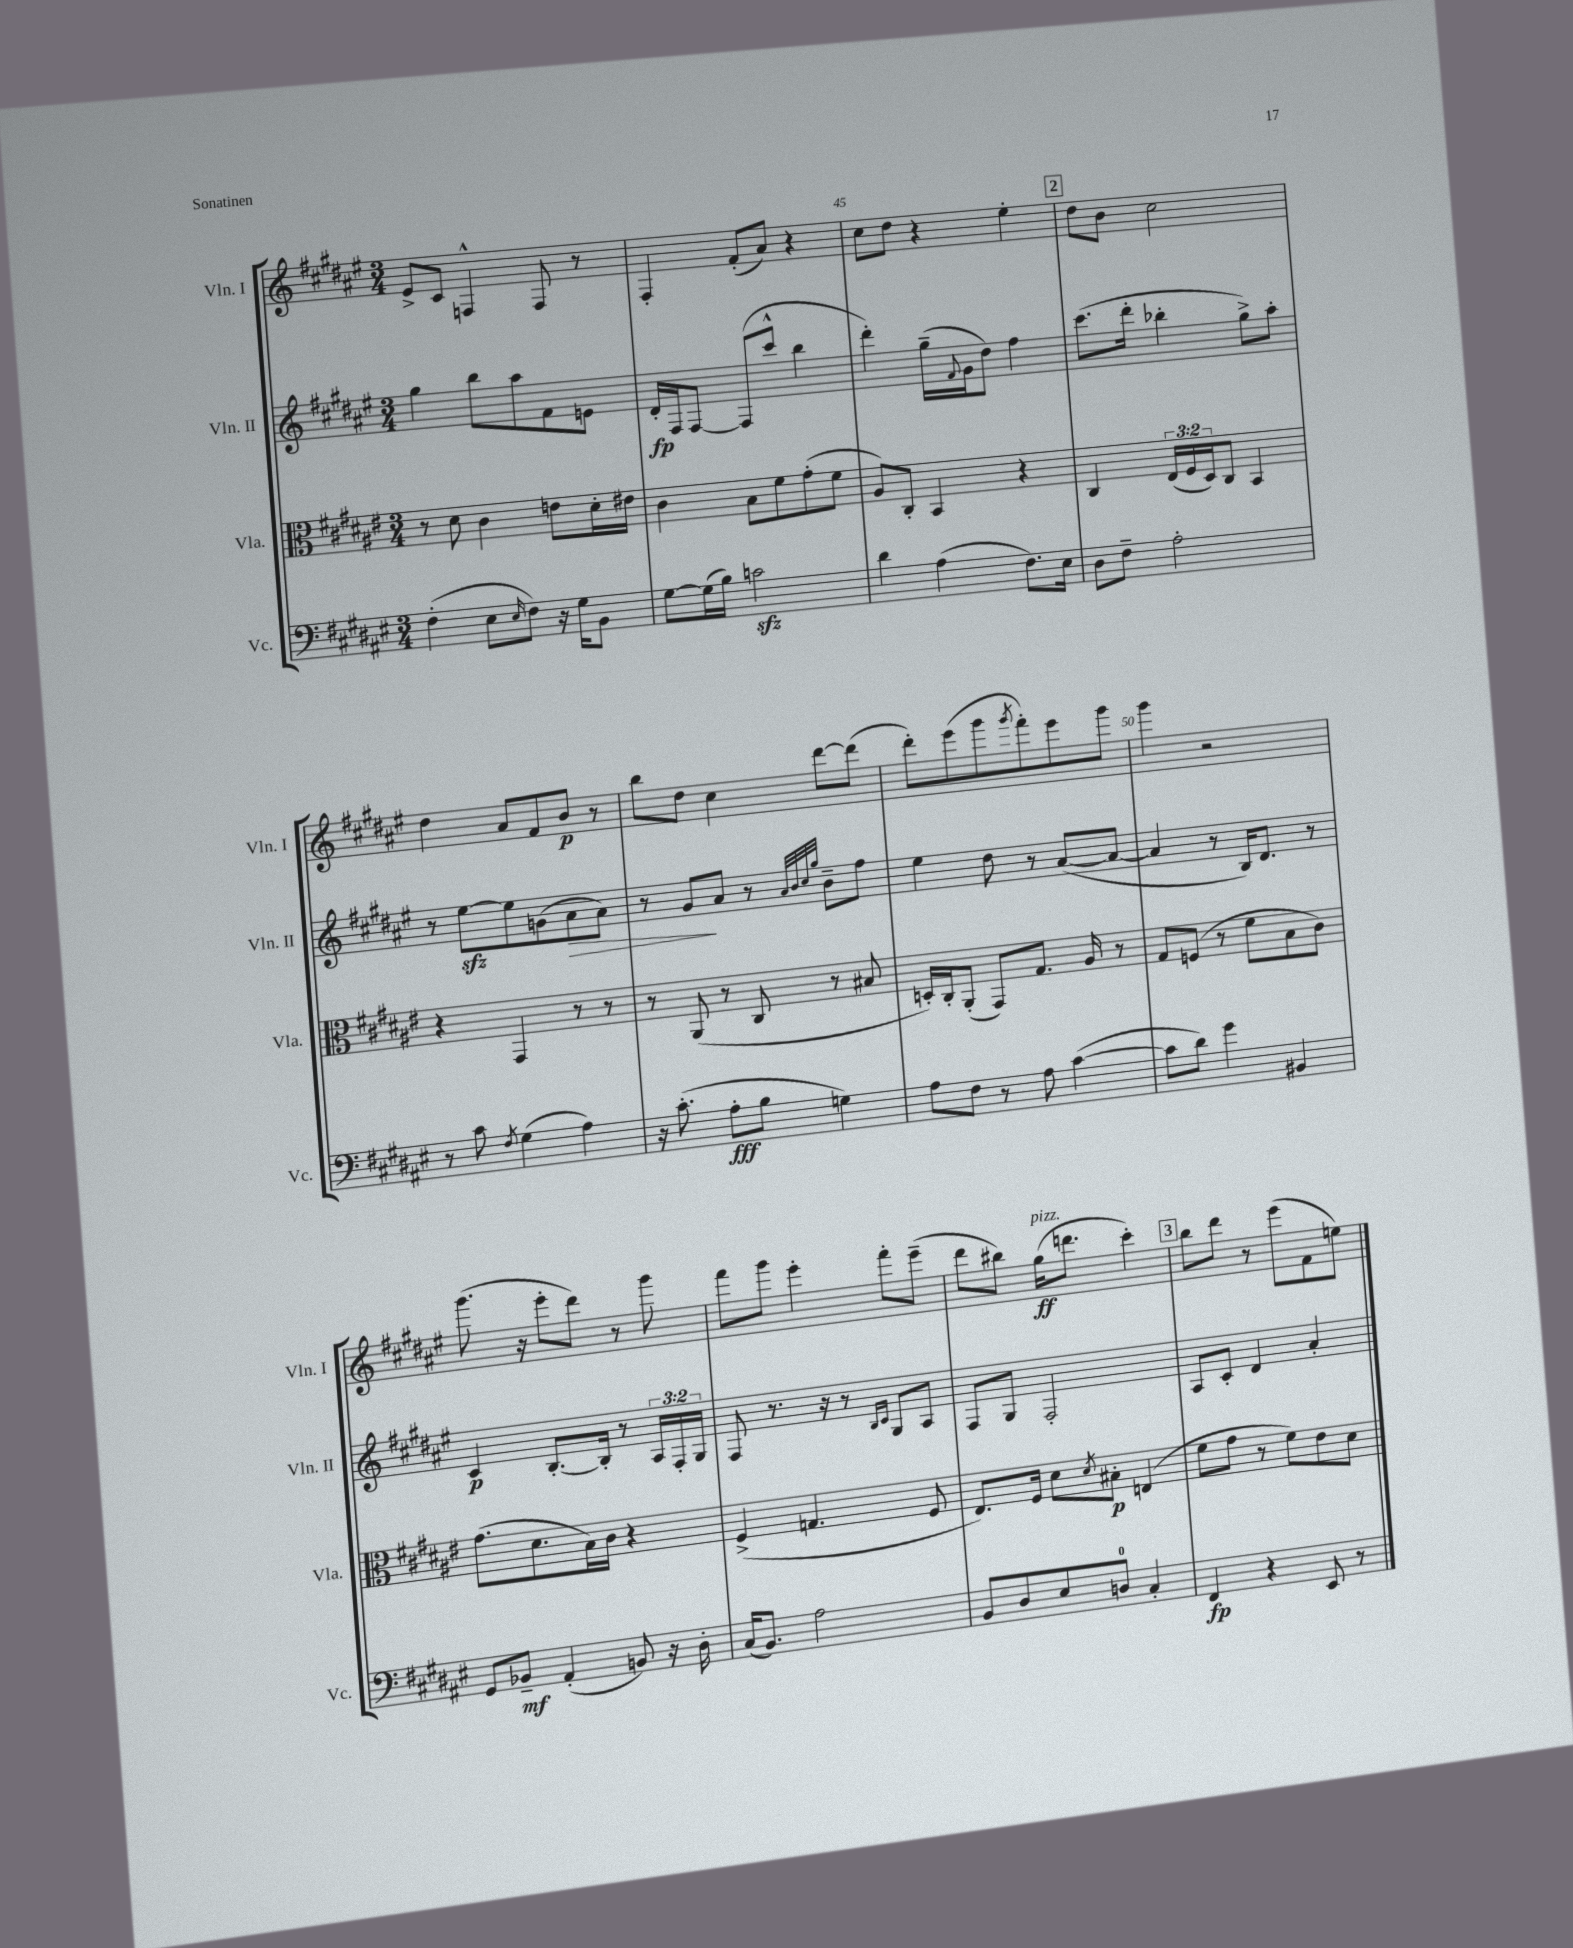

**kern	**kern	**kern	**kern
*staff4	*staff3	*staff2	*staff1
*clefF4	*clefC3	*clefG2	*clefG2
*k[f#c#g#d#a#e#]	*k[f#c#g#d#a#e#]	*k[f#c#g#d#a#e#]	*k[f#c#g#d#a#e#]
*M3/4	*M3/4	*M3/4	*M3/4
(4F#'\	8r	4gg#\	8e#^/L
.	8d#\	.	8c#/J
8E#\L	4c#\	8bb\L	4F^^/
16qqE#/	.	.	.
8F#\J)	.	8aa#\	.
16r	8e\L	8f#\	8F/
16G#\LK	.	.	.
8BB\J	16d#'\L	8e\J	8r
.	16e#\JJ	.	.
=	=	=	=
[8G#\L	4c#\	16d#'/LL	4F#'/
.	.	16F#/J	.
(16G#\]L	.	[8F#/J	.
16B\JJ)	.	.	.
2c\	8B\L	(8F#/]L	(8f#'/L
.	8f#\	8ccc#^^/J	8a#/J)
.	(8g#'\	4bb\	4r
.	8f#\J	.	.
=	=	=	=
4d#\	8A#/L)	4ddd#'\)	8cc#\L
.	8C#'/J	.	8dd#\J
(4A#\	4BB/	(16gg#~\LL	4r
.	.	8qqf#/	.
.	.	16g#\J	.
.	.	8dd#\J)	.
8.F#\L)	4r	4ff#\	4ee#'\
16E#\Jk	.	.	.
=	=	=	=
8D#\L	4C#/	(8.ccc#\L	8dd#\L
8F#~\J	.	.	8b\J
.	.	16ddd#'\Jk	.
2A#'\	(24E#/LL	4bb-'\	2cc#\
.	24F#/	.	.
.	24D#/J)	.	.
.	8C#/J	.	.
.	4BB/	8gg#^\L)	.
.	.	8aa#'\J	.
=	=	=	=
8r	4r	8r	4dd#\
8c#\	.	[8ee#\L	.
8qF#/	.	.	.
(4G#\	4GG#/	8ee#\]	8a#/L
.	.	(8g\	8f#/
4A#\)	8r	8a#\	8b/J
.	8r	8a#\J)	8r
=	=	=	=
16r	8r	8r	8bb\L
(8.c#'\	.	.	.
.	(8AA#/	8g#/L	8dd#\J
8A#'\L	8r	8a#/J	4cc#\
8B\J	8C#/	8r	.
.	.	32qqa#/LLL	.
.	.	32qqb/	.
.	.	32qqcc#/	.
.	.	32qqgg#/JJJ	.
4G\)	8r	8b~\L	[8ddd#\L
.	8B#/	8ff#\J	(8ddd#\]J
=	=	=	=
8A#\L	16D'/LL)	4ee#\	8ddd#'\L)
.	16C#'/J	.	.
8F#\J	(8AA#'/J	.	(8eee#\
8r	8GG#/L)	8dd#\	8ggg#\
.	.	.	8qggg#/
8A#\	8.G#/J	8r	8fff#'\)
([4c#\	.	([8a#/L	8eee#\
.	16A#/	.	.
.	8r	8a#/_J	8ggg#\J
=	=	=	=
8c#\]L	8G#/L	4a#/]	4ggg#\
8d#\J)	(8F/J	.	.
4g#\	8r	8r	2r
.	8f#\L	16B/LK)	.
.	.	8.d#/J	.
4BB#/	8B\	.	.
.	8c#\J)	8r	.
=	=	=	=
8GG#/L	(8.g#\L	4c#/	(8.ggg#\
8BB-~/J	.	.	.
.	8.d#\	.	16r
(4AA#'/	.	[8.B'/L	8eee#'\L
.	16B\L)	.	8ddd#\J)
.	16c#\JJ	16B'/]Jk	.
8BB/)	4r	8r	8r
16r	.	24A#/LL	8ggg#\
.	.	24F#'/	.
16D#'\	.	.	.
.	.	24G#/JJ	.
=	=	=	=
(16C#/LK	(4F#^/	8F#/	8fff#\L
8.BB/J)	.	.	.
.	.	8.r	8ggg#\J
2A#\	4.G/	.	4eee#'\
.	.	16r	.
.	.	8r	.
.	.	16qqB/LL	.
.	.	16qqc#/JJ	.
.	.	8G#/L	8fff#'\L
.	8F#/	8A#/J	(8eee#~\J
=	=	=	=
8BB/L	8.E#/L)	8F#/L	8ddd#\L
8D#/	.	8G#/J	8bb#\J)
.	16F#/Jk	.	.
8E#/	8d#\L	2F#'/	(16gg#\LK
.	.	.	8.ddd\J
.	8qd#/	.	.
8D/J	8B#'\J	.	.
4C#'/	(4E/	.	4ccc#'\)
=	=	=	=
4FF#/	8f#\L	8A#/L	8bb\L
.	8g#\J	8c#'/J	8ddd#\J
4r	8r	4d#/	8r
.	8f#\L)	.	(8eee#\L
8EE#/	8e#\	4a#'/	8f#\
8r	8d#\J	.	8ee\J)
==	==	==	==
*-	*-	*-	*-
